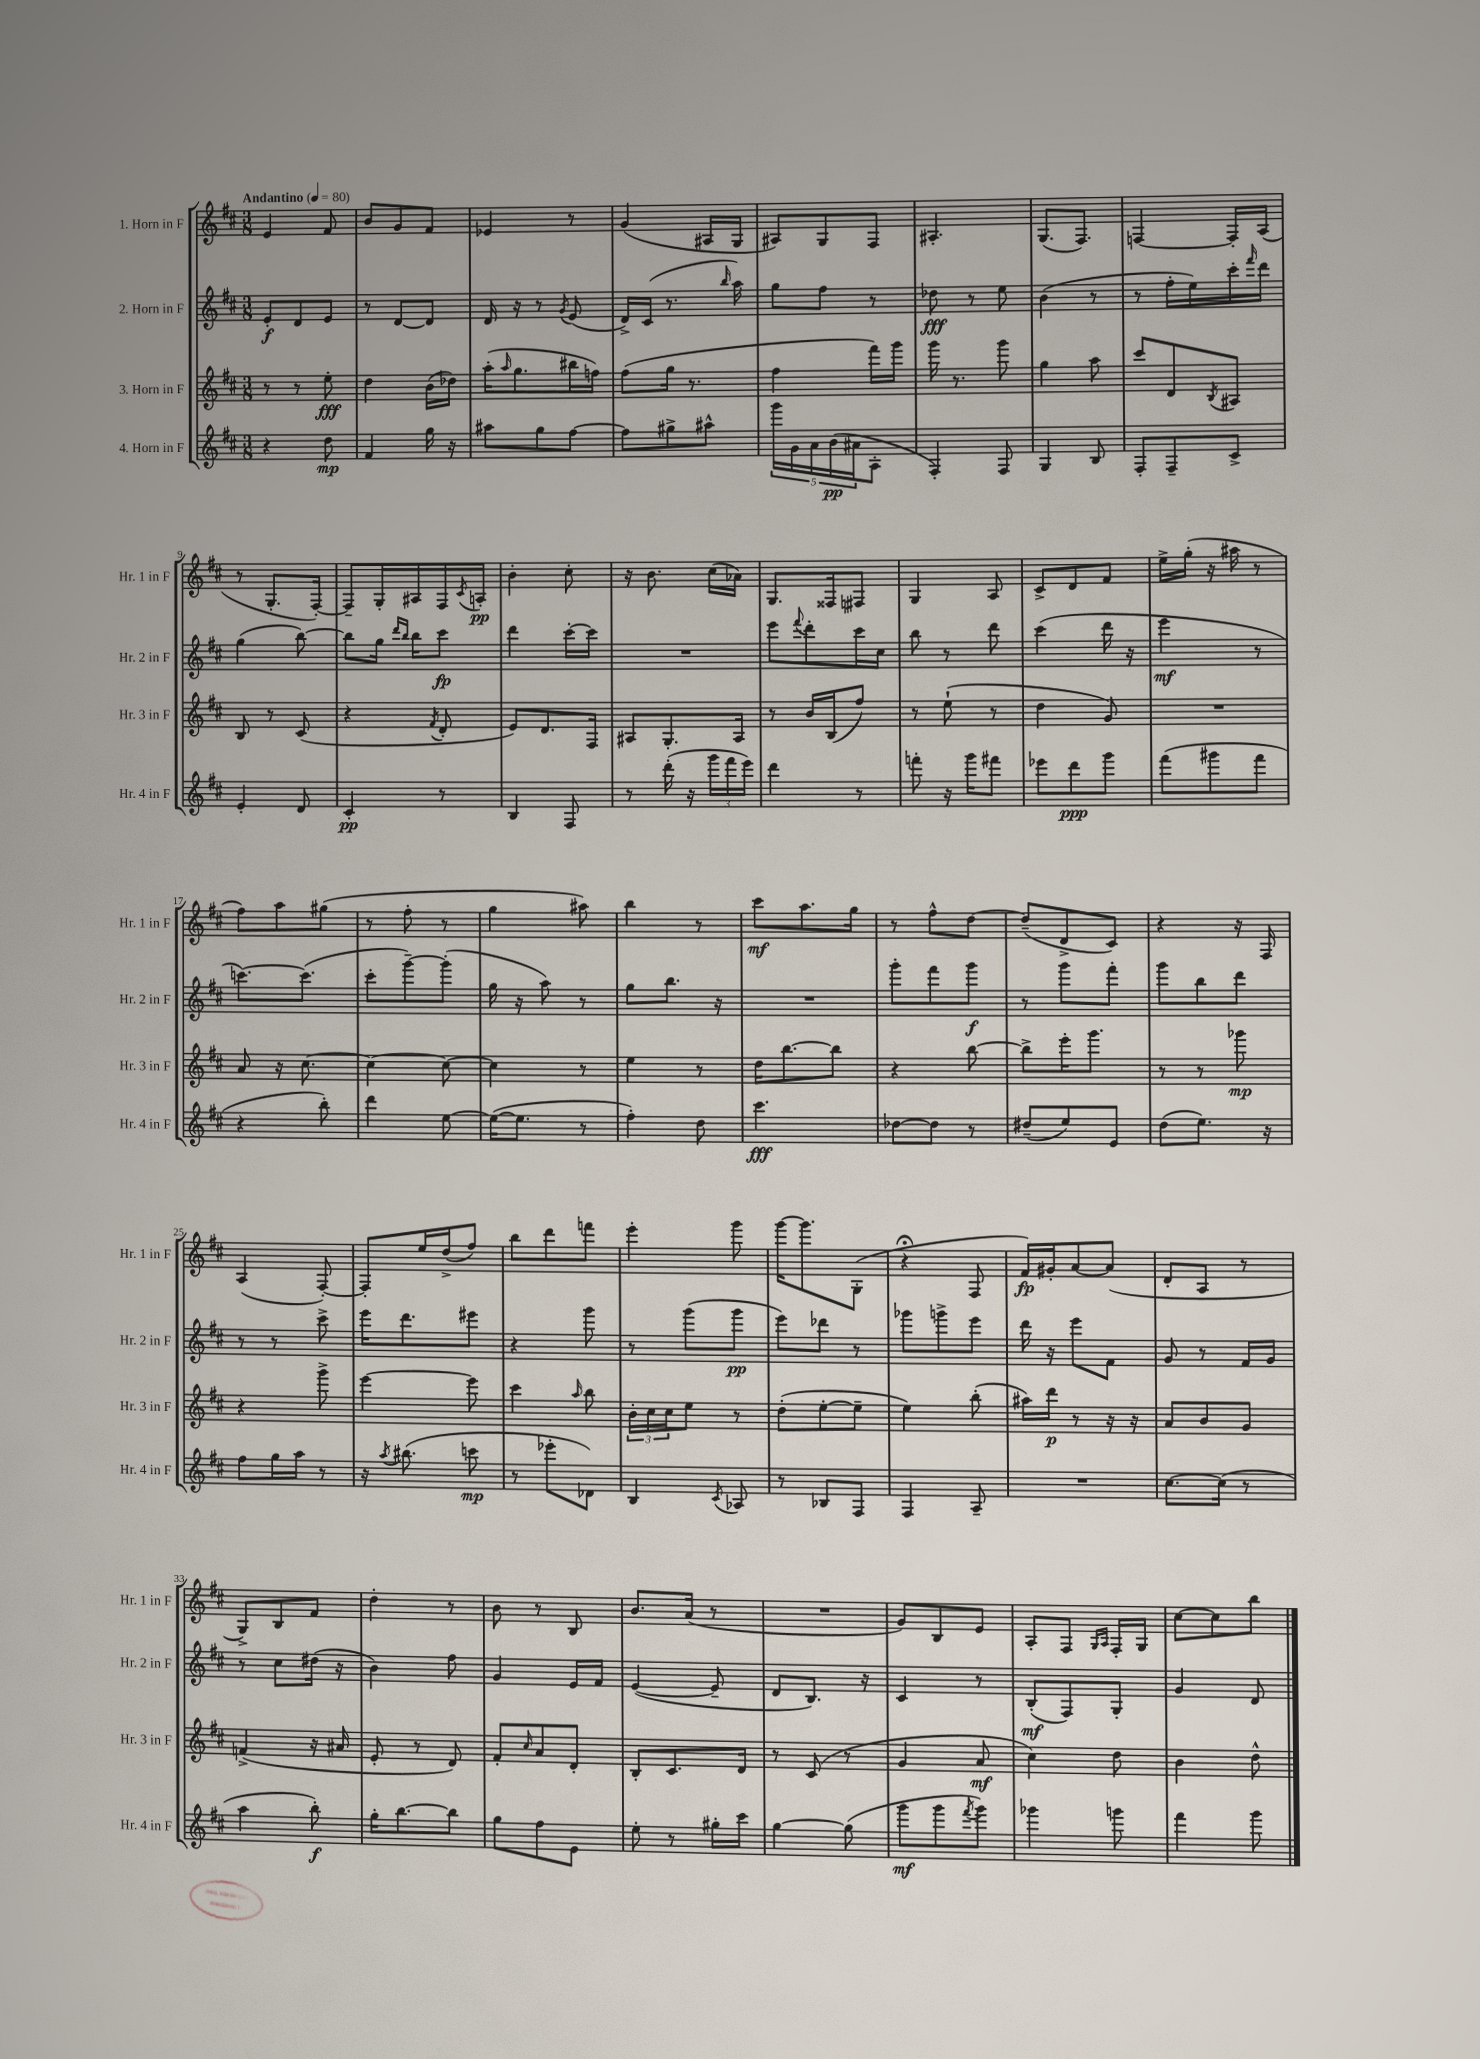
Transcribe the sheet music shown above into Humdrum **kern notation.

**kern	**kern	**kern	**kern
*staff4	*staff3	*staff2	*staff1
*clefG2	*clefG2	*clefG2	*clefG2
*k[f#c#]	*k[f#c#]	*k[f#c#]	*k[f#c#]
*M3/8	*M3/8	*M3/8	*M3/8
*MM80	*MM80	*MM80	*MM80
4r	8r	8e'	4e
.	8r	8d	.
8dd	8ee'	8e	8f#
=	=	=	=
4f#	4dd	8r	8b
.	.	[8d	8g
16gg	(16b	8d]	8f#
16r	16dd-)	.	.
=	=	=	=
8aa#	(16aa'	16d	4e-
.	16qqaa	.	.
.	8.gg	16r	.
8gg	.	8r	.
.	.	8qg	.
[8ff#	16bb#	(8e	8r
.	16ff)	.	.
=	=	=	=
8ff#]	(8ff#	16d^)	(4g
.	.	(16c#	.
8gg#^	16gg	8.r	.
.	8.r	.	.
8aa#^^	.	.	16A#
.	.	16qqbb	.
.	.	16aa)	16G
=	=	=	=
20ggg	4ff#	8gg	8A#)
20g	.	.	.
20a	.	.	.
.	.	8ff#	8G
(20b	.	.	.
20a#	.	.	.
8A'	16fff#)	8r	8F#
.	16ggg	.	.
=	=	=	=
4F#')	16ggg	8dd-	4.A#'
.	8.r	.	.
.	.	8r	.
8F#	8ggg	8ee	.
=	=	=	=
4G	4gg	(4b	(8.G
.	.	.	8.F#)
8B	8aa	8r	.
=	=	=	=
8F#'	8ccc#	8r	[4F
8F#~	8d	16ff#'	.
.	.	16ee)	.
.	8qB	.	.
8c#^	8A#	16ccc#'	16F']
.	.	16qqfff#	.
.	.	16ddd	(16A
=	=	=	=
4e'	8B	(4gg	8r
.	8r	.	8.G'
8d	(8c#	[8bb)	.
.	.	.	[16F#')
=	=	=	=
4c#'	4r	8bb]	8F#~]
.	.	16gg	16G'
.	.	16qqddd	.
.	.	16qqbb	.
.	.	16bb	16A#
.	8qf#	.	.
8r	8d'	8ccc#	16F#
.	.	.	8qc#
.	.	.	16A'
=	=	=	=
4B	8e)	4ddd	4b'
.	8.d	.	.
8F#	.	[16ccc#'	8cc#'
.	16F#	16ccc#]	.
=	=	=	=
8r	8A#	4.r	16r
.	.	.	8.b
(16ddd'	8.G'	.	.
16r	.	.	.
24ggg	.	.	(16cc#
24fff#	.	.	.
.	16A#	.	16a-)
24eee)	.	.	.
=	=	=	=
4ddd	8r	8eee	8.G
.	.	8qqfff#	.
.	16b	8ddd'	.
.	(16B	.	16F##
8r	8ff#)	16ccc#	8F#
.	.	16cc#	.
=	=	=	=
8fff'	8r	8bb	4G
16r	(8ee`	8r	.
16ggg	.	.	.
8fff#	8r	8ddd	8A
=	=	=	=
8eee-	4dd	(4ccc#	8c#^
8ddd	.	.	8d
8ggg	8g)	16ddd	8f#
.	.	16r	.
=	=	=	=
(8fff#	4.r	4eee	16ee^
.	.	.	(16gg'
8ggg#	.	.	16r
.	.	.	16aa#
8fff#	.	8r	8r
=	=	=	=
4r	8a	[8.ccc)	8ff#)
.	16r	.	8aa
.	[8.cc#	(8.ccc]	.
8bb')	.	.	(8gg#
=	=	=	=
4ddd	4cc#_	8ccc#'	8r
.	.	[8ggg~)	8ff#'
[8ee	8cc#_	(8ggg']	8r
=	=	=	=
(16ee_	4cc#]	16gg	4gg
8.ee]	.	16r	.
.	.	8aa)	.
8r	8r	8r	8aa#)
=	=	=	=
4ff#')	4ee	8gg	4bb
.	.	8.bb	.
8dd	8r	.	8r
.	.	16r	.
=	=	=	=
4.ccc#	16dd	4.r	8ccc#
.	[8.bb	.	.
.	.	.	8.aa
.	8bb]	.	.
.	.	.	16gg
=	=	=	=
[8dd-	4r	8ggg'	8r
8dd-]	.	8fff#	8ff#^^
8r	[8bb	8ggg	[8dd
=	=	=	=
(8dd#~	8bb^]	8r	(8dd~]
8ee)	16eee'	8ggg	8d^
.	8.ggg	.	.
8e	.	8fff#'	8c#)
=	=	=	=
(8dd	8r	8ggg	4r
8.ee)	8r	8bb	.
.	8ggg-	8ddd	16r
16r	.	.	16F#
=	=	=	=
8ff#	4r	8r	(4A
16gg	.	8r	.
16aa	.	.	.
8r	8ggg^	8ccc#^	[8F#')
=	=	=	=
16r	[4eee	16eee	8F#']
8qaa	.	.	.
(8.bb#	.	8.ddd	.
.	.	.	16ee
.	.	.	(16dd^
8ccc	8eee]	8eee#	8ff#)
=	=	=	=
8r	4ccc#	4r	8bb
8eee-'	.	.	8ddd
.	16qqaa	.	.
8d-)	8bb	8ggg	8fff
=	=	=	=
4B	24b'	8r	4eee'
.	24cc#	.	.
.	24cc#	.	.
.	8ee	(8ggg	.
8qc#	.	.	.
8A-	8r	8ggg	8ggg
=	=	=	=
8r	(8dd'	8eee)	[16ggg
.	.	.	8.ggg]
8B-	[8ee'	8ddd-	.
8F#	8ee~]	8r	(8G'
=	=	=	=
4F#	4ee)	8ggg-	4r;
.	.	8ggg^	.
8A~	(8bb'	8eee	8F#
=	=	=	=
4.r	16aa#)	16ddd	16f#)
.	16ddd	16r	16g#'
.	8r	8eee	[8a
.	16r	8f#	(8a]
.	16r	.	.
=	=	=	=
[8.cc#	8a	8g	8d'
.	8b	8r	8A
(16cc#]	.	.	.
8r	8g	16f#	8r
.	.	16g	.
=	=	=	=
4aa	(4f^	8r	8G^)
.	.	8cc#	8B
8bb')	16r	(16dd#	8f#
.	16a#	16r	.
=	=	=	=
16gg'	8e'	4b)	4dd'
[8.bb	.	.	.
.	8r	.	.
8bb]	8d)	8ff#	8r
=	=	=	=
8gg	8f#'	4g	8b
.	16qqcc#	.	.
8ff#	8a	.	8r
8e	8d'	16e	8B
.	.	16f#	.
=	=	=	=
8ee'	8B'	([4e	8.b
8r	8.c#	.	.
.	.	.	(16a
16gg#'	.	8e~]	8r
16ccc#	16d	.	.
=	=	=	=
[4gg	8r	8d	4.r
.	(8c#	8.B)	.
(8gg]	8r	.	.
.	.	16r	.
=	=	=	=
8ggg	4g	4c#	8g)
8ggg	.	.	8B
8qfff#	.	.	.
8ggg)	8a	8r	8e
=	=	=	=
4ggg-	4cc#)	(8B'	8A'
.	.	8F#)	8F#
.	.	.	16qqG
.	.	.	16qqA
8ggg	8dd	8G'	16F#'
.	.	.	16G
=	=	=	=
4fff#	4b	4g	[8cc#
.	.	.	8cc#]
8ggg	8dd^^	8d	8bb
==	==	==	==
*-	*-	*-	*-
